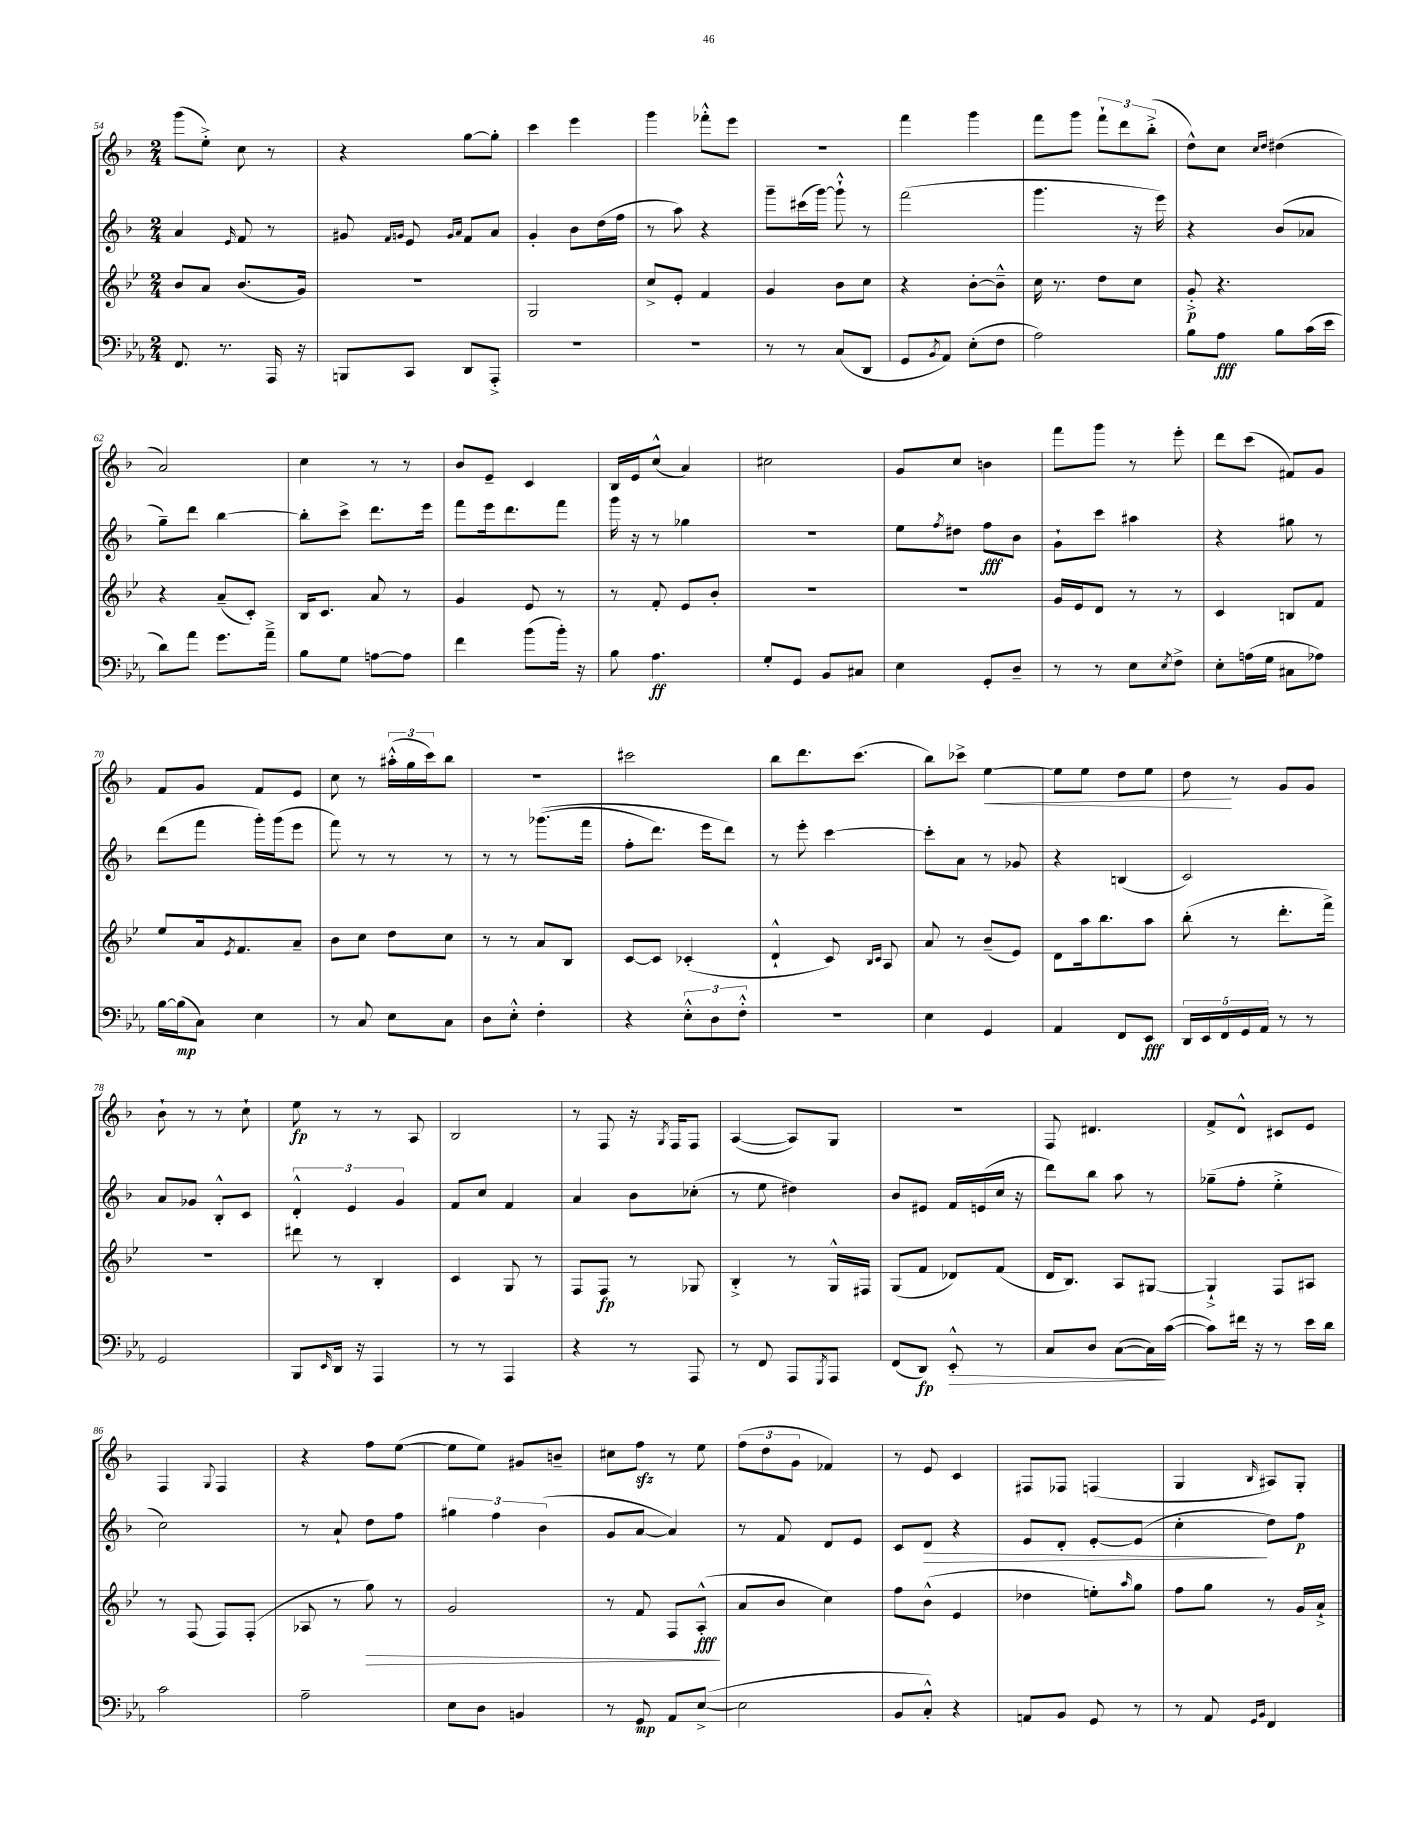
<<
\new StaffGroup <<
\new Staff = "s0" {
    \clef treble \key f \major \numericTimeSignature \time 2/4
    g'''8( e''8-.->) c''8 r8 |
    r4 g''8~ g''8-. |
    c'''4 e'''4 |
    g'''4 fes'''8-.-^ e'''8 |
    r2 |
    f'''4 g'''4 |
    f'''8 g'''8 \tuplet 3/2 { f'''8-! d'''8 bes''8-.->( } |
    d''8-^) c''8 \grace { c''16 d''16 } dis''4( |
    a'2) |
    c''4 r8 r8 |
    bes'8 e'8-- c'4 |
    bes16 e'16 c''8-^( a'4) |
    cis''2 |
    g'8 c''8 b'4 |
    f'''8 g'''8 r8 e'''8-. |
    d'''8 c'''8( fis'8) g'8 |
    f'8 g'8 f'8 e'8 |
    c''8 r8 \tuplet 3/2 { ais''16-.-^( g''16 c'''16) } bes''8 |
    r2 |
    cis'''2 |
    bes''8 d'''8. c'''8.( |
    bes''8) ces'''8-> e''4~\< |
    e''8 e''8 d''8 e''8 |
    d''8\! r8 g'8 g'8 |
    bes'8-! r8 r8 c''8-! |
    e''8\fp r8 r8 a8 |
    bes2 |
    r8 f8 r16 \acciaccatura { g8 } f16 f8 |
    a4~( a8) g8 |
    R2 |
    f8 dis'4. |
    f'8-> d'8-^ cis'8 e'8 |
    f4 \appoggiatura { g8 } f4 |
    r4 f''8 e''8~( |
    e''8 e''8) gis'8 b'8-- |
    cis''8 f''8\sfz r8 e''8 |
    \tuplet 3/2 { f''8( d''8 g'8 } fes'4) |
    r8 e'8 c'4 |
    fis8 fes8 f4( |
    g4 \grace { bes16 } ais8) g8-. \bar "|." |
}
\new Staff = "s1" {
    \clef treble \key f \major \numericTimeSignature \time 2/4
    a'4 \grace { e'16 } f'8 r8 |
    gis'8 \grace { f'16 g'16 } e'8 \grace { g'16 a'16 } f'8 a'8 |
    g'4-. bes'8 d''16( f''16 |
    r8 a''8) r4 |
    g'''8-- cis'''16( g'''16~) g'''8-!-^ r8 |
    f'''2( |
    g'''4. r16 e'''16) |
    r4 bes'8( aes'8 |
    g''8--) d'''8 bes''4~ |
    bes''8-. c'''8-> d'''8. e'''16 |
    f'''8 e'''16 d'''8. f'''8 |
    g'''16 r16 r8 ges''4 |
    R2 |
    e''8 \acciaccatura { f''8 } dis''8 f''8\fff bes'8 |
    g'8-! c'''8 ais''4 |
    r4 gis''8 r8 |
    d'''8( f'''8 g'''16-.) g'''16( e'''8 |
    f'''8) r8 r8 r8 |
    r8 r8 ges'''8.(\( f'''16 |
    f''8-. d'''8.) e'''16 d'''8\) |
    r8 e'''8-. c'''4~ |
    c'''8-. a'8 r8 ges'8 |
    r4 b4( |
    c'2) |
    a'8 ges'8 bes8-.-^ c'8 |
    \tuplet 3/2 { d'4-.-^ e'4 g'4 } |
    f'8 c''8 f'4 |
    a'4 bes'8 ces''8-.( |
    r8 e''8 dis''4) |
    bes'8 eis'8 f'16 e'16( c''16 r16 |
    d'''8) bes''8 a''8 r8 |
    ges''8--( f''8-. e''4-.-> |
    c''2) |
    r8 a'8-! d''8 f''8 |
    \tuplet 3/2 { gis''4 f''4 bes'4( } |
    g'8 a'8~ a'4) |
    r8 f'8 d'8 e'8 |
    c'8 d'8\> r4 |
    e'8 d'8-. e'8~-. e'8( |
    c''4-.\! d''8) f''8\p \bar "|." |
}
\new Staff = "s2" {
    \clef treble \key bes \major \numericTimeSignature \time 2/4
    bes'8 a'8 bes'8.( g'16) |
    R2 |
    g2 |
    c''8-> ees'8-. f'4 |
    g'4 bes'8 c''8 |
    r4 bes'8~-. bes'8---^ |
    c''16 r8. d''8 c''8 |
    g'8-.->\p r4. |
    r4 a'8--( c'8-.) |
    bes16 c'8. a'8 r8 |
    g'4 ees'8 r8 |
    r8 f'8-. ees'8 bes'8-. |
    R2 |
    R2 |
    g'16 ees'16 d'8 r8 r8 |
    c'4 b8 f'8 |
    ees''8 a'16 \acciaccatura { ees'8 } f'8. a'8-- |
    bes'8 c''8 d''8 c''8 |
    r8 r8 a'8 bes8 |
    c'8~ c'8 ces'4-.( |
    d'4-!-^ c'8) \grace { bes16 c'16 } a8 |
    a'8 r8 bes'8--( ees'8) |
    d'8 a''16 bes''8. a''8 |
    bes''8-.( r8 d'''8.-. f'''16->) |
    r2 |
    dis'''8 r8 bes4-. |
    c'4 g8 r8 |
    f8 f8\fp r8 ges8 |
    bes4-.-> r8 g16-^ fis16 |
    g8( f'8 des'8) f'8( |
    d'16 bes8.) a8 gis8~ |
    gis4-!-> f8 ais8 |
    r8 f8( f8) f8-.( |
    aes8 r8 g''8\>) r8 |
    g'2 |
    r8 f'8 f8 a8-.-^\fff\!( |
    a'8 bes'8 c''4) |
    f''8 bes'8-^( ees'4 |
    des''4 e''8-.) \grace { a''16 } g''8 |
    f''8 g''8 r8 g'16 a'16-!-> \bar "|." |
}
\new Staff = "s3" {
    \clef bass \key ees \major \numericTimeSignature \time 2/4
    f,8. r8. aes,,16 r16 |
    b,,8 c,8 d,8 aes,,8-.-> |
    R2 |
    R2 |
    r8 r8 c8( d,8 |
    g,8 \acciaccatura { bes,8 } aes,8) ees8-.( f8 |
    aes2) |
    bes8 aes8\fff bes8 c'16( ees'16 |
    d'8) aes'8 g'8. aes'16---> |
    bes8 g8 a8~ a8 |
    f'4 bes'8( bes'16-.) r16 |
    bes8 aes4.\ff |
    g8-. g,8 bes,8 cis8 |
    ees4 g,8-. d8-- |
    r8 r8 ees8 \acciaccatura { ees8 } f8-> |
    ees8-. a16( g16 cis8 aes8) |
    bes16~ bes16\mp( c8) ees4 |
    r8 c8 ees8 c8 |
    d8 ees8-.-^ f4-. |
    r4 \tuplet 3/2 { ees8-.-^ d8 f8-.-^ } |
    R2 |
    ees4 g,4 |
    aes,4 f,8 ees,8\fff |
    \tuplet 5/4 { d,16 ees,16 f,16 g,16 aes,16 } r8 r8 |
    g,2 |
    bes,,8 \grace { ees,16 } d,16 r16 aes,,4 |
    r8 r8 aes,,4 |
    r4 r8 aes,,8 |
    r8 f,8 aes,,8 \acciaccatura { g,,8 } aes,,8 |
    f,8( d,8\fp) ees,8-.-^\> r8 |
    c8 d8 c8~( c16\!) c'16~( |
    c'8) fis'16 r16 r8 ees'16 d'16 |
    c'2 |
    aes2-- |
    ees8 d8 b,4 |
    r8 g,8\mp aes,8 ees8~->( |
    ees2 |
    bes,8 c8-.-^) r4 |
    a,8 bes,8 g,8 r8 |
    r8 aes,8 \grace { g,16 bes,16 } f,4 \bar "|." |
}
>>
>>
\layout { \context { \Score currentBarNumber = #54 } }
